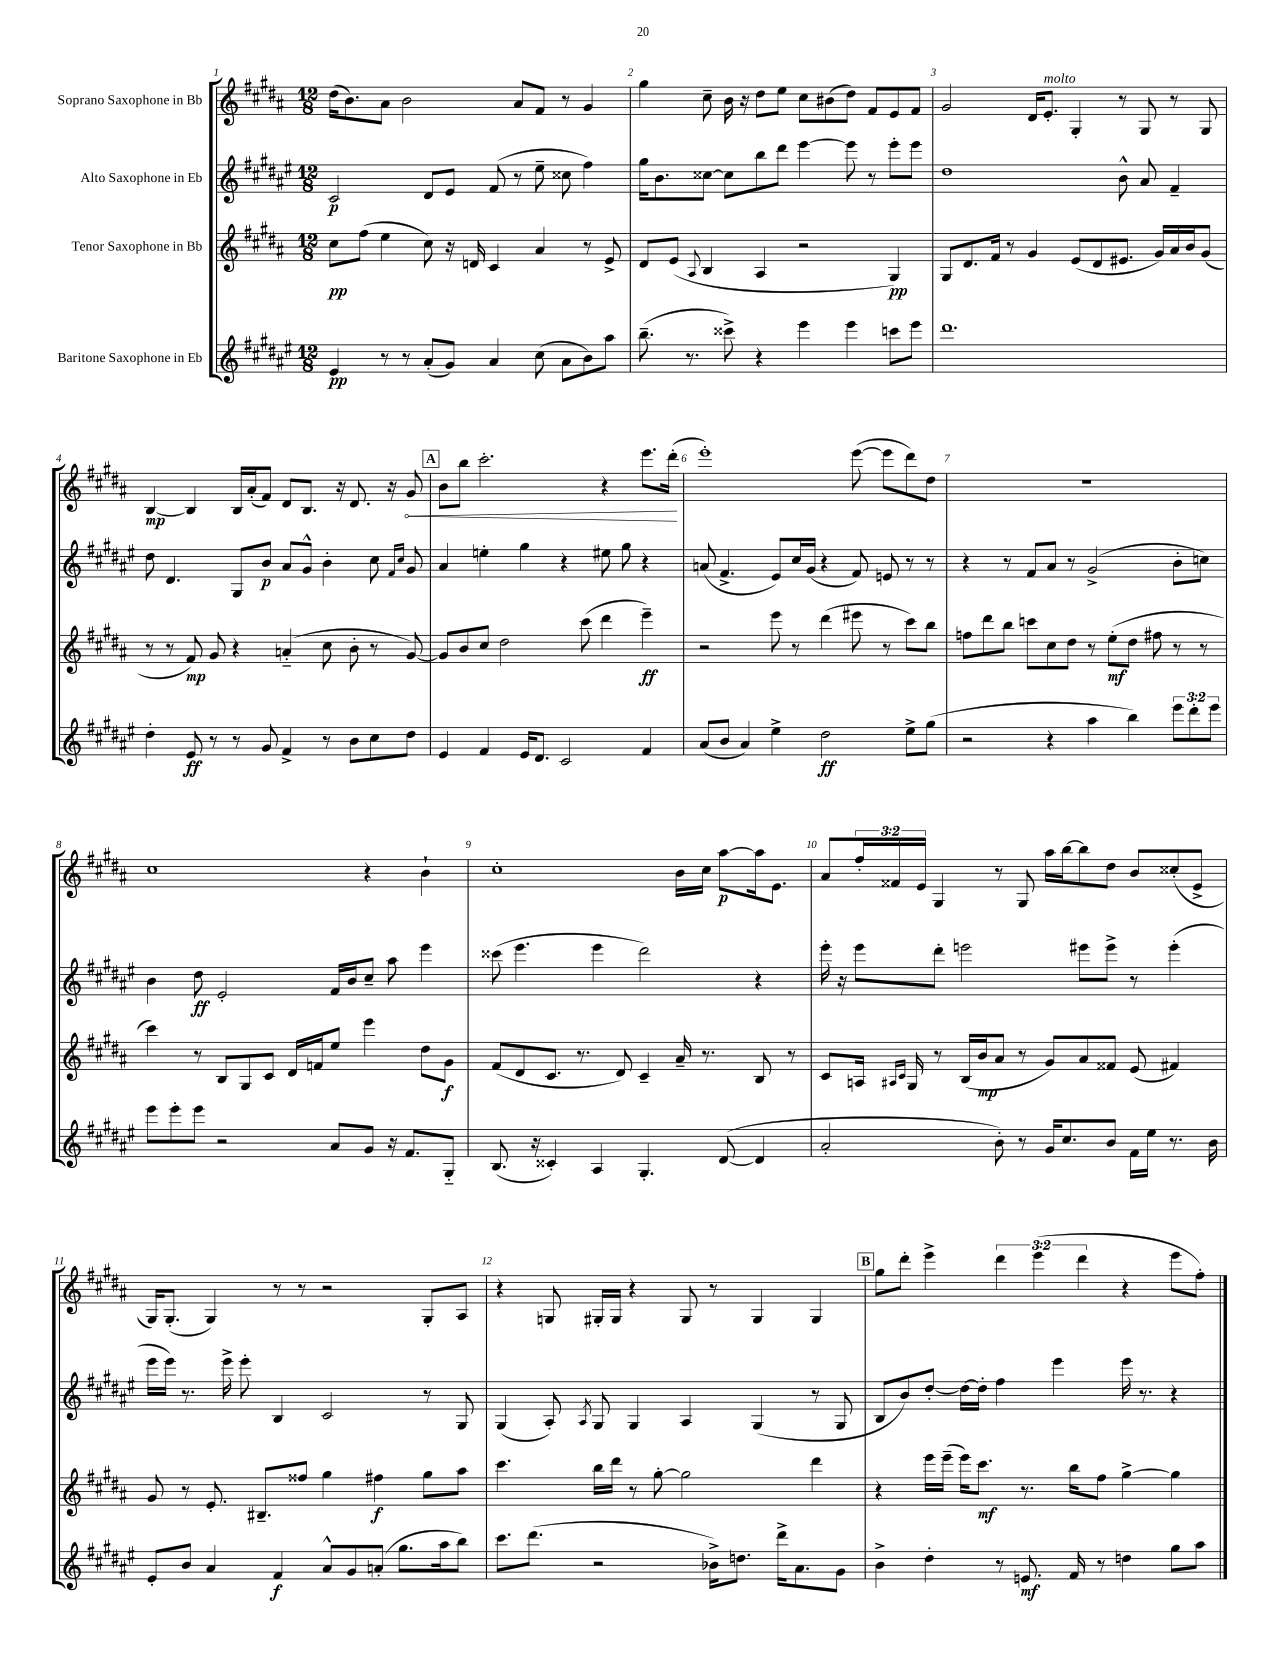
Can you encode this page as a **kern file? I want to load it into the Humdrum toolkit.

**kern	**dynam	**kern	**dynam	**kern	**dynam	**kern	**dynam
*part4	*part4	*part3	*part3	*part2	*part2	*part1	*part1
*staff4	*staff4	*staff3	*staff3	*staff2	*staff2	*staff1	*staff1
*I"Baritone Saxophone in Eb	*	*I"Tenor Saxophone in Bb	*	*I"Alto Saxophone in Eb	*	*I"Soprano Saxophone in Bb	*
*clefG2	*	*clefG2	*	*clefG2	*	*clefG2	*
*k[f#c#g#d#a#e#]	*	*k[f#c#g#d#a#]	*	*k[f#c#g#d#a#e#]	*	*k[f#c#g#d#a#]	*
*M12/8	*	*M12/8	*	*M12/8	*	*M12/8	*
=1	=1	=1	=1	=1	=1	=1	=1
4e#/	pp	8cc#\L	pp	2c#/	p	(16dd#\KL	.
.	.	.	.	.	.	8.b\)	.
.	.	(8ff#\J	.	.	.	.	.
8r	.	4ee\	.	.	.	8a#\J	.
8r	.	.	.	.	.	2b\	.
(8a#'/L	.	8cc#\)	.	8d#/L	.	.	.
8g#/J)	.	16r	.	8e#/J	.	.	.
.	.	16dn/	.	.	.	.	.
4a#/	.	4c#/	.	(8f#/	.	.	.
.	.	.	.	8r	.	8a#/L	.
(8cc#\	.	4a#/	.	8ee#~\	.	8f#/J	.
8a#\L	.	.	.	8cc##X\	.	8r	.
8b\)	.	8r	.	4ff#\)	.	4g#/	.
8aa#\J	.	8e^/	.	.	.	.	.
=2	=2	=2	=2	=2	=2	=2	=2
(8.bb~\	.	8d#/L	.	16gg#\KL	.	4gg#\	.
.	.	.	.	8.b\	.	.	.
.	.	(8e/J	.	.	.	.	.
8.r	.	.	.	.	.	.	.
.	.	8qqA#/	.	.	.	.	.
.	.	4B/	.	[8cc##X\J	.	8cc#~\	.
8ccc##X^\)	.	.	.	8cc##\L]	.	16b\	.
.	.	.	.	.	.	16r	.
4r	.	4A#/	.	8bb\	.	8dd#\L	.
.	.	.	.	8ddd#\J	.	8ee\J	.
4eee#\	.	2r	.	[4eee#\	.	8cc#\L	.
.	.	.	.	.	.	(8b#X\	.
4eee#\	.	.	.	8eee#\]	.	8dd#\J)	.
.	.	.	.	8r	.	8f#/L	.
8cccn\L	.	4G#/)	pp	8eee#'\L	.	8e/	.
8eee#\J	.	.	.	8eee#\J	.	8f#/J	.
=3	=3	=3	=3	=3	=3	=3	=3
1.ddd#	.	8G#/L	.	1dd#	.	2g#/	.
.	.	8.d#/	.	.	.	.	.
.	.	16f#/Jk	.	.	.	.	.
.	.	8r	.	.	.	.	.
.	.	4g#/	.	.	.	16d#/KL	.
!	!	!	!	!	!	!LO:TX:a:i:t=molto	!
.	.	.	.	.	.	8.e'/J	.
.	.	(8e/L	.	.	.	4G#'/	.
.	.	8d#/	.	.	.	.	.
.	.	8.e#X/J	.	8b^^\	.	8r	.
.	.	.	.	8a#/	.	8G#/	.
.	.	16g#/LL)	.	.	.	.	.
.	.	16a#/	.	4f#~/	.	8r	.
.	.	16b/J	.	.	.	.	.
.	.	(8g#/J	.	.	.	8G#/	.
!!LO:LB:g=z
=4	=4	=4	=4	=4	=4	=4	=4
4dd#'\	.	8r	.	8dd#\	.	[4B/	mp
.	.	8r	.	4.d#/	.	.	.
8e#/	ff	8f#/)	mp	.	.	4B/]	.
8r	.	8g#/	.	.	.	.	.
8r	.	4r	.	8G#/L	.	16B/LL	.
.	.	.	.	.	.	(16a#'/J	.
8g#/	.	.	.	8b/J	p	8f#/J)	.
4f#^/	.	(4an/	.	8a#/L	.	8d#/L	.
.	.	.	.	8g#^^/J	.	8.B/J	.
8r	.	8cc#\	.	4b'\	.	.	.
.	.	.	.	.	.	16r	.
8b\L	.	8b'\	.	.	.	8.d#/	.
8cc#\	.	8r	.	8cc#\	.	.	.
.	.	.	.	.	.	16r	.
.	.	.	.	16qqf#/LL	.	.	.
.	.	.	.	16qqcc#/JJ	.	.	.
!	!	!	!	!	!	!	!LO:HP:b
8dd#\J	.	[8g#/)	.	8g#/	.	8g#/	<
!!LO:REH:place=s1:t=A
=5	=5	=5	=5	=5	=5	=5	=5
4e#/	.	8g#/L]	.	4a#/	.	8b\L	.
.	.	8b/	.	.	.	8bb\J	.
4f#/	.	8cc#/J	.	4een'\	.	2.ccc#'\	.
.	.	2dd#\	.	.	.	.	.
16e#/KL	.	.	.	4gg#\	.	.	.
8.d#/J	.	.	.	.	.	.	.
2c#/	.	.	.	4r	.	.	.
.	.	(8ccc#\	.	.	.	.	.
.	.	4ddd#\	.	8ee#X\	.	4r	.
.	.	.	.	8gg#\	.	.	.
4f#/	.	4eee~\)	ff	4r	.	8.eee\L	.
.	.	.	.	.	.	(16ddd#'\Jk	.
.	.	.	.	.	.	.	[
=6	=6	=6	=6	=6	=6	=6	=6
(8a#/L	.	2r	.	(8an/	.	1eee')	.
8b/J	.	.	.	4.f#^/	.	.	.
4a#/)	.	.	.	.	.	.	.
4ee#^\	.	8eee\	.	8e#/L)	.	.	.
.	.	8r	.	16cc#/L	.	.	.
.	.	.	.	(16g#/JJ	.	.	.
2dd#\	ff	(4ddd#\	.	4r	.	.	.
.	.	8eee#X\	.	8f#/)	.	([8eee\	.
.	.	8r	.	8en/	.	8eee\L]	.
8ee#^\L	.	8ccc#\L)	.	8r	.	8ddd#\)	.
(8gg#\J	.	8bb\J	.	8r	.	8dd#\J	.
=7	=7	=7	=7	=7	=7	=7	=7
2r	.	8ffn\L	.	4r	.	1.r	.
.	.	8ddd#\	.	.	.	.	.
.	.	8bb\J	.	8r	.	.	.
.	.	8cccn\L	.	8f#/L	.	.	.
4r	.	8cc#\	.	8a#/J	.	.	.
.	.	8dd#\J	.	8r	.	.	.
4aa#\	.	8r	.	(2g#^/	.	.	.
.	.	(8ee'\L	mf	.	.	.	.
4bb\)	.	8dd#\J	.	.	.	.	.
.	.	8ff#X\	.	.	.	.	.
12eee#\L	.	8r	.	8b'\L	.	.	.
12ddd#'\	.	.	.	.	.	.	.
.	.	8r	.	8ccn\J)	.	.	.
12eee#\J	.	.	.	.	.	.	.
!!LO:LB:g=z
=8	=8	=8	=8	=8	=8	=8	=8
8eee#\L	.	4ccc#\)	.	4b\	.	1cc#	.
8eee#'\	.	.	.	.	.	.	.
8eee#\J	.	8r	.	8dd#\	ff	.	.
2r	.	8B/L	.	2e#'/	.	.	.
.	.	8G#/	.	.	.	.	.
.	.	8c#/J	.	.	.	.	.
.	.	16d#/LL	.	.	.	.	.
.	.	16fn/J	.	.	.	.	.
8a#/L	.	8ee/J	.	16f#/LL	.	.	.
.	.	.	.	16b/J	.	.	.
8g#/J	.	4eee\	.	8cc#~/J	.	4r	.
16r	.	.	.	8aa#\	.	.	.
8.f#/L	.	.	.	.	.	.	.
.	.	8dd#\L	.	4eee#\	.	4b`\	.
8G#/J	.	8g#\J	f	.	.	.	.
=9	=9	=9	=9	=9	=9	=9	=9
(8.B/	.	(8f#/L	.	(8ccc##X\	.	1cc#'	.
.	.	8d#/	.	4.eee#\	.	.	.
16r	.	.	.	.	.	.	.
4c##X'/)	.	8.c#/J	.	.	.	.	.
.	.	8.r	.	.	.	.	.
4A#/	.	.	.	4eee#\	.	.	.
.	.	8d#/)	.	.	.	.	.
4.G#'/	.	4c#~/	.	2ddd#\)	.	.	.
.	.	16a#~/	.	.	.	16b\LL	.
.	.	8.r	.	.	.	16cc#\JJ	.
([8d#/	.	.	.	.	.	[8aa#\L	p
4d#/]	.	8B/	.	4r	.	16aa#\k]	.
.	.	.	.	.	.	8.e\J	.
.	.	8r	.	.	.	.	.
=10	=10	=10	=10	=10	=10	=10	=10
2a#'/	.	8c#/L	.	16eee#'\	.	8a#/L	.
.	.	.	.	16r	.	.	.
.	.	16An/Jk	.	8eee#\L	.	24ff#'/L	.
.	.	.	.	.	.	24f##X/	.
.	.	16qqA#X/LL	.	.	.	.	.
.	.	16qqc#/JJ	.	.	.	.	.
.	.	16G#/	.	.	.	.	.
.	.	.	.	.	.	24e/JJ	.
.	.	8r	.	8ddd#'\J	.	4G#/	.
.	.	(16B/LL	.	2eeen\	.	.	.
.	.	16b/J	mp	.	.	.	.
8b'\)	.	8a#/J	.	.	.	8r	.
8r	.	8r	.	.	.	8G#/	.
16g#/KL	.	8g#/L)	.	.	.	16aa#\LL	.
8.cc#/	.	.	.	.	.	[16bb\J	.
.	.	8a#/	.	8eee#X\L	.	8bb\]	.
8b/J	.	8f##X/J	.	8eee#^\J	.	8dd#\J	.
16f#\LL	.	(8e/	.	8r	.	8b/L	.
16ee#\JJ	.	.	.	.	.	.	.
8.r	.	4f#X/)	.	(4eee#'\	.	(8cc##X'/	.
.	.	.	.	.	.	8e^/J	.
16b\	.	.	.	.	.	.	.
!!LO:LB:g=z
=11	=11	=11	=11	=11	=11	=11	=11
8e#'/L	.	8g#/	.	16eee#\LL	.	16G#/KL)	.
.	.	.	.	16eee#\JJ)	.	(8.G#'/J	.
8b/J	.	8r	.	8.r	.	.	.
4a#/	.	8.e'/	.	.	.	4G#/)	.
.	.	.	.	16eee#^\	.	.	.
.	.	.	.	8eee#'\	.	.	.
.	.	8.B#X~/L	.	.	.	.	.
4f#/	f	.	.	4B/	.	8r	.
.	.	8ff##X/J	.	.	.	8r	.
8a#^^/L	.	4gg#\	.	2c#/	.	2r	.
8g#/	.	.	.	.	.	.	.
(8an'/J	.	4ff#X\	f	.	.	.	.
8.gg#\L	.	.	.	.	.	.	.
.	.	8gg#\L	.	8r	.	8G#'/L	.
16aa#\k	.	.	.	.	.	.	.
8bb\J)	.	8aa#\J	.	8G#/	.	8A#/J	.
=12	=12	=12	=12	=12	=12	=12	=12
8.ccc#\L	.	4.ccc#\	.	(4G#/	.	4r	.
(8.ddd#\J	.	.	.	.	.	.	.
.	.	.	.	8A#'/)	.	8Gn/	.
.	.	.	.	8qA#/	.	.	.
2r	.	16bb\LL	.	8G#/	.	16G#X'/LL	.
.	.	16ddd#\JJ	.	.	.	16G#/JJ	.
.	.	8r	.	4G#/	.	4r	.
.	.	[8gg#'\	.	.	.	.	.
.	.	2gg#\]	.	4A#/	.	8G#/	.
16b-X^\KL)	.	.	.	.	.	8r	.
8.ddn\J	.	.	.	.	.	.	.
.	.	.	.	(4G#/	.	4G#/	.
16ddd#^\KL	.	.	.	.	.	.	.
8.a#\	.	.	.	.	.	.	.
.	.	4ddd#\	.	8r	.	4G#/	.
8g#\J	.	.	.	8G#/	.	.	.
!!LO:REH:place=s1:t=B
=13	=13	=13	=13	=13	=13	=13	=13
4b^\	.	4r	.	8B/L	.	8gg#\L	.
.	.	.	.	8b/)	.	8ddd#'\J	.
4dd#'\	.	16eee\LL	.	[8dd#'/J	.	4eee^\	.
.	.	(16eee~\JJ	.	.	.	.	.
.	.	16eee\KL)	.	16dd#\LL_	.	.	.
.	.	8.ccc#\J	mf	16dd#'\JJ]	.	.	.
8r	.	.	.	4ff#\	.	6ddd#\	.
8.en/	mf	8.r	.	.	.	.	.
.	.	.	.	.	.	(6eee\	.
.	.	.	.	4eee#\	.	.	.
16f#/	.	16bb\KL	.	.	.	.	.
.	.	.	.	.	.	6ddd#\	.
8r	.	8ff#\J	.	.	.	.	.
4ddn\	.	[4gg#^\	.	16eee#\	.	4r	.
.	.	.	.	8.r	.	.	.
8gg#\L	.	4gg#\]	.	4r	.	8eee\L	.
8aa#\J	.	.	.	.	.	8ff#'\J)	.
==	==	==	==	==	==	==	==
*-	*-	*-	*-	*-	*-	*-	*-
